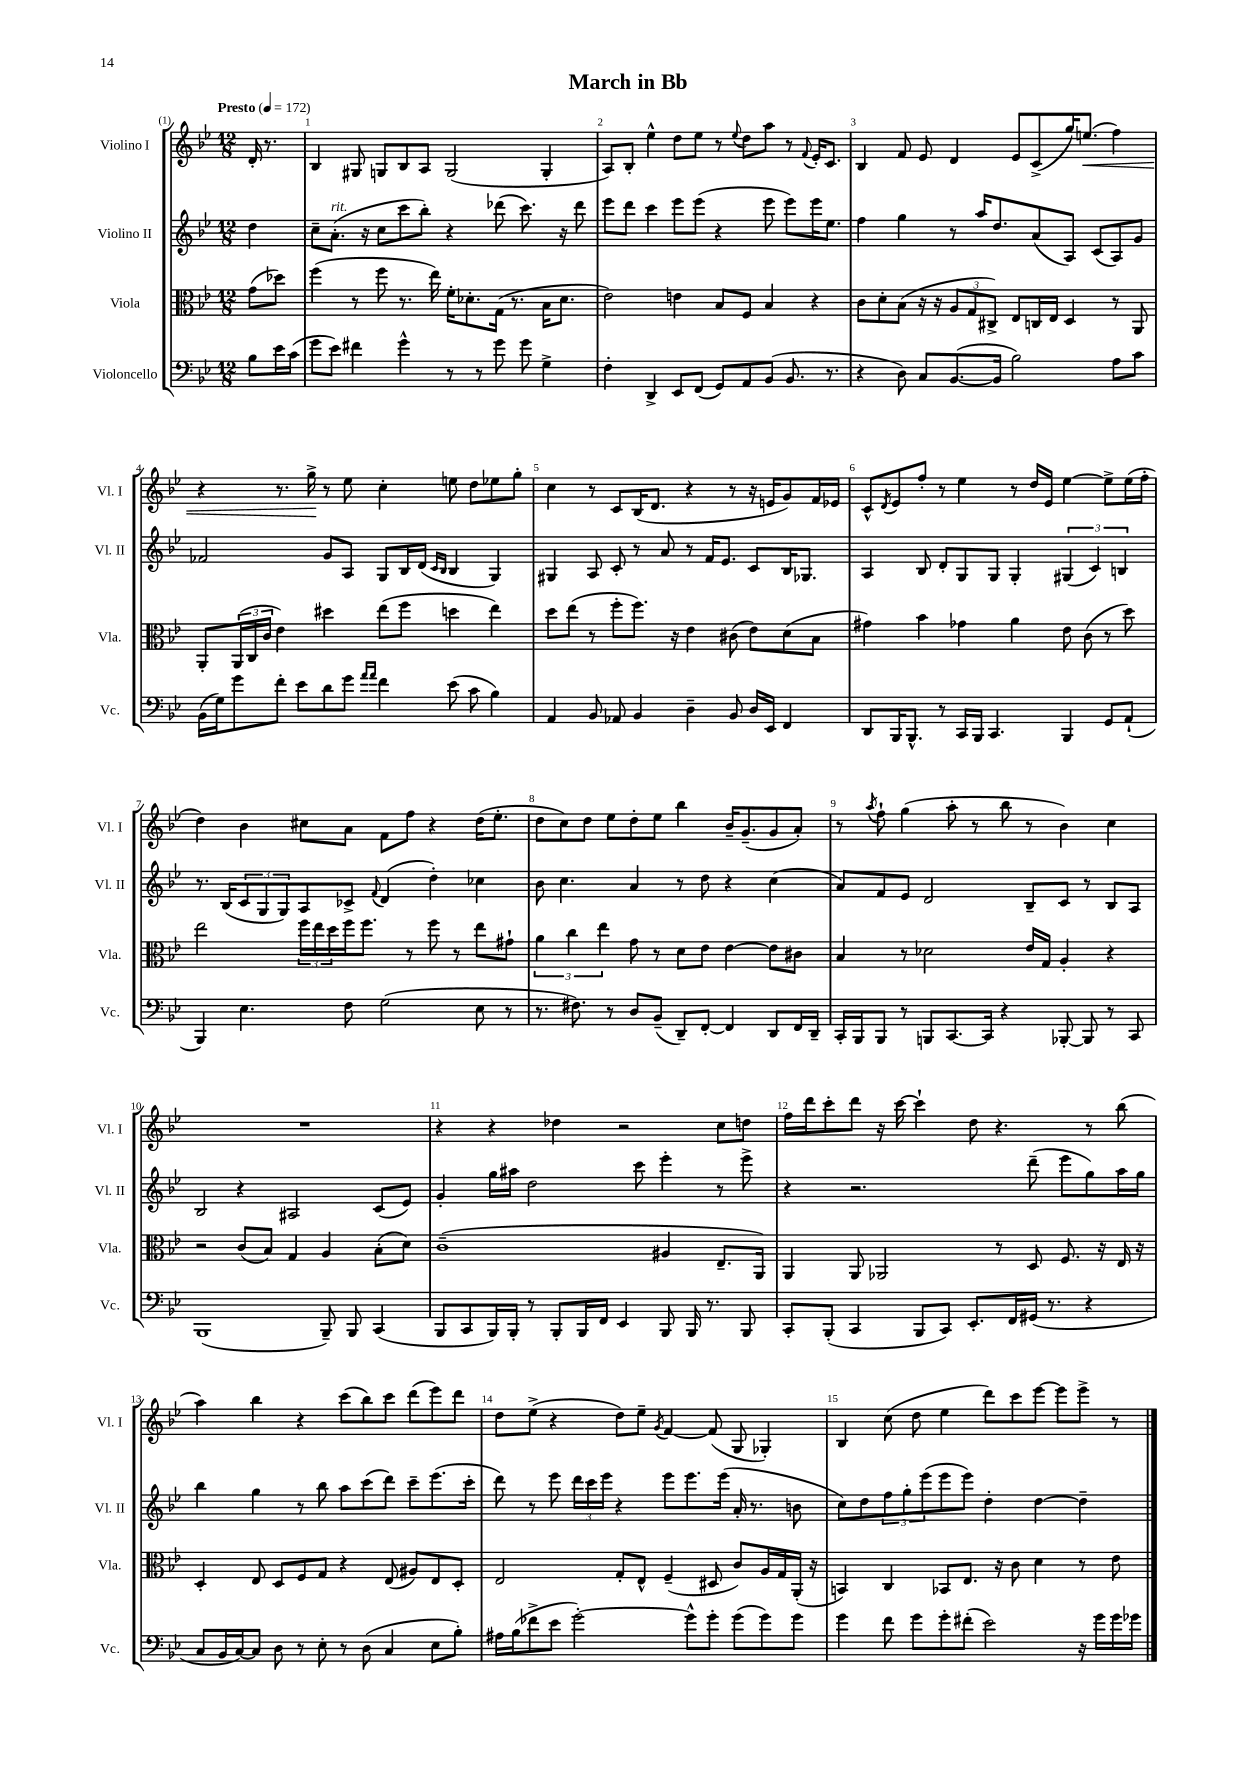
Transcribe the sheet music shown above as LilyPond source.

\header { title = "March in Bb" }
<<
\new StaffGroup <<
\new Staff = "s0" \with { instrumentName = "Violino I" shortInstrumentName = "Vl. I" } {
    \clef treble \key bes \major \numericTimeSignature \time 12/8 \partial 4 \tempo "Presto" 4 = 172
    d'16-. r8. |
    bes4 gis8 g8 bes8 a8 g2( g4-. |
    a8) bes8-. ees''4-^ d''8 ees''8 r8 \appoggiatura { ees''8 } d''8 a''8 r8 \appoggiatura { f'8 } ees'16-. c'8. |
    bes4 f'8 ees'8 d'4 ees'8 c'8->( g''16) e''8.\<( f''4) |
    r4 r8. g''16->\! r8 ees''8 c''4-. e''8 d''8 ees''8 g''8-. |
    c''4 r8 c'8 bes16( d'8. r4 r8 r16 e'16 g'8) f'16 ees'16 |
    c'8-^ \acciaccatura { d'8 } ees'8 f''8-. r8 ees''4 r8 d''16 ees'16 ees''4~ ees''8-> ees''16( f''16-. |
    d''4) bes'4 cis''8 a'8 f'8 f''8 r4 d''16( ees''8.-. |
    d''8 c''8) d''8 ees''8 d''8-. ees''8 bes''4 bes'16-- g'8.--( g'8 a'8-.) |
    r8 \acciaccatura { a''8 } f''8-! g''4( a''8-. r8 bes''8 r8 bes'4) c''4 |
    R1. |
    r4 r4 des''4 r2 c''8 d''8 |
    f''16 d'''16 c'''8-. d'''8 r16 c'''16~ c'''4-! d''8 r4. r8 bes''8( |
    a''4) bes''4 r4 c'''8( bes''8) c'''8 d'''8( ees'''8) d'''8 |
    d''8 ees''8->( r4 d''8) ees''8-- \acciaccatura { g'8 } f'4~ f'8( g8 ges4-.) |
    bes4 c''8( d''8 ees''4 d'''8) c'''8 ees'''8~ ees'''8 ees'''8-> r8 \bar "|." |
}
\new Staff = "s1" \with { instrumentName = "Violino II" shortInstrumentName = "Vl. II" } {
    \clef treble \key bes \major \numericTimeSignature \time 12/8 \partial 4
    d''4 |
    c''8-- a'8.-.^\markup { \italic "rit." }( r16 c''8 c'''8 bes''8-.) r4 des'''8( c'''8.) r16 des'''8 |
    ees'''8 d'''8 c'''4 ees'''8 ees'''8( r4 ees'''8 ees'''8) ees'''16 ees''8. |
    f''4 g''4 r8 a''16 d''8. a'8( a8) c'8( a8) g'8 |
    fes'2 g'8 a8 g8 bes16 d'16( \grace { c'16 bes16 } bes4 g4) |
    gis4 a8 c'8-. r8 a'8 r8 f'16 ees'8. c'8 bes16 ges8. |
    a4 bes8 d'8-. g8 g8 g4-. \tuplet 3/2 { gis4( c'4) b4 } |
    r8. bes16( \tuplet 3/2 { c'8 g8 g8) } a8 ces'8-> \appoggiatura { f'8 } d'4( d''4-.) ces''4 |
    bes'8 c''4. a'4 r8 d''8 r4 c''4( |
    a'8) f'8 ees'8 d'2 bes8-- c'8 r8 bes8 a8 |
    bes2 r4 ais2 c'8( ees'8) |
    g'4-. g''16 ais''16 d''2 c'''8 ees'''4-. r8 ees'''8-> |
    r4 r2. d'''8--( ees'''8 g''8) a''16 g''16 |
    bes''4 g''4 r8 bes''8 a''8 c'''8( d'''8) c'''8-- ees'''8.( c'''16-. |
    d'''8) r8 ees'''8 \tuplet 3/2 { d'''16 c'''16 ees'''16 } r4 ees'''8 ees'''8. ees'''16( a'16-. r8. b'8 |
    c''8) d''8 \tuplet 3/2 { f''8 g''8-. ees'''8( } ees'''8 ees'''8) d''4-. d''4~ d''4-- \bar "|." |
}
\new Staff = "s2" \with { instrumentName = "Viola" shortInstrumentName = "Vla." } {
    \clef alto \key bes \major \numericTimeSignature \time 12/8 \partial 4
    g'8( des''8) |
    f''4( r8 f''8 r8. ees''16) f'16-. des'8.-. g16( r8. bes16 des'8. |
    ees'2) e'4 bes8 f8 bes4 r4 |
    c'8 d'8-. bes8( r16 r16 \tuplet 3/2 { a8 g8 cis8->) } ees8 c16 ees16 d4 r8 a,8 |
    a,8-. \tuplet 3/2 { a,16( c16 c'16 } ees'4) dis''4 ees''8( f''8 d''4 ees''4) |
    d''8 ees''8( r8 f''8-. f''8.) r16 ees'4 cis'8( ees'8) d'8( bes8 |
    gis'4) bes'4 ges'4 a'4 ees'8 c'8( r8 d''8) |
    ees''2 \tuplet 3/2 { f''16 ees''16 d''16 } f''16 f''8. r8 f''8 r8 ees''8 gis'8-! |
    \tuplet 3/2 { a'4 c''4 ees''4 } g'8 r8 d'8 ees'8 ees'4~ ees'8 cis'8 |
    bes4 r8 des'2 ees'16 g16 a4-. r4 |
    r2 c'8( bes8) g4 a4 bes8-.( d'8) |
    c'1--( ais4 ees8.-- a,16) |
    a,4 a,8 aes,2 r8 d8 f8. r16 ees16 r16 |
    d4-. ees8 d8 f8 g8 r4 ees8( ais8) ees8 d8-. |
    ees2 g8-. ees8-^ f4--( dis8 c'8) a16 g16 a,16-.( r16 |
    b,4) c4 bes,8 ees8. r16 c'8 d'4 r8 ees'8 \bar "|." |
}
\new Staff = "s3" \with { instrumentName = "Violoncello" shortInstrumentName = "Vc." } {
    \clef bass \key bes \major \numericTimeSignature \time 12/8 \partial 4
    bes8 ees'16 c'16( |
    g'8 ees'8) fis'4 g'4-^ r8 r8 g'8 g'8 g4-> |
    f4-. d,4-> ees,8 f,8( g,8) a,8 bes,8( bes,8. r8. |
    r4 d8) c8 bes,8.~( bes,16 bes2) a8 c'8 |
    bes,16( g16) g'8 f'8-. ees'8 d'8 g'8 \grace { a'16 a'16 } f'4 ees'8( c'8 bes4) |
    a,4 bes,8 aes,8 bes,4 d4-- bes,8 d16 ees,16 f,4 |
    d,8 bes,,16 bes,,8.-^ r8 c,16 bes,,16 c,4. bes,,4 g,8 a,8-!( |
    bes,,4) ees4. f8 g2( ees8 r8 |
    r8. fis8.) r8 d8 bes,8--( d,8--) f,8~-. f,4 d,8 f,16 d,16-- |
    c,16-. bes,,16 bes,,8 r8 b,,8 c,8.~ c,16 r4 bes,,8~-. bes,,8 r8 c,8 |
    bes,,1( bes,,8--) bes,,8 c,4( |
    bes,,8 c,8 bes,,16) bes,,16-. r8 bes,,8-. bes,,16 f,16 ees,4 bes,,8 bes,,16 r8. bes,,8 |
    c,8-. bes,,8-.( c,4 bes,,8 c,8) ees,8.-. f,16 gis,16( r8. r4 |
    c8 bes,16 c16~) c8 d8 r8 ees8-. r8 d8( c4 ees8 bes8-.) |
    ais16 bes16( fes'8-> ees'8 g'2~-.) g'8-^ g'8-. g'8( g'8) g'8 |
    g'4 f'8 g'8 g'8-. fis'8-.( ees'2) r16 g'16 g'16 ges'16 \bar "|." |
}
>>
>>
\layout { \context { \Score \override BarNumber.break-visibility = ##(#f #t #t) barNumberVisibility = #all-bar-numbers-visible } }
